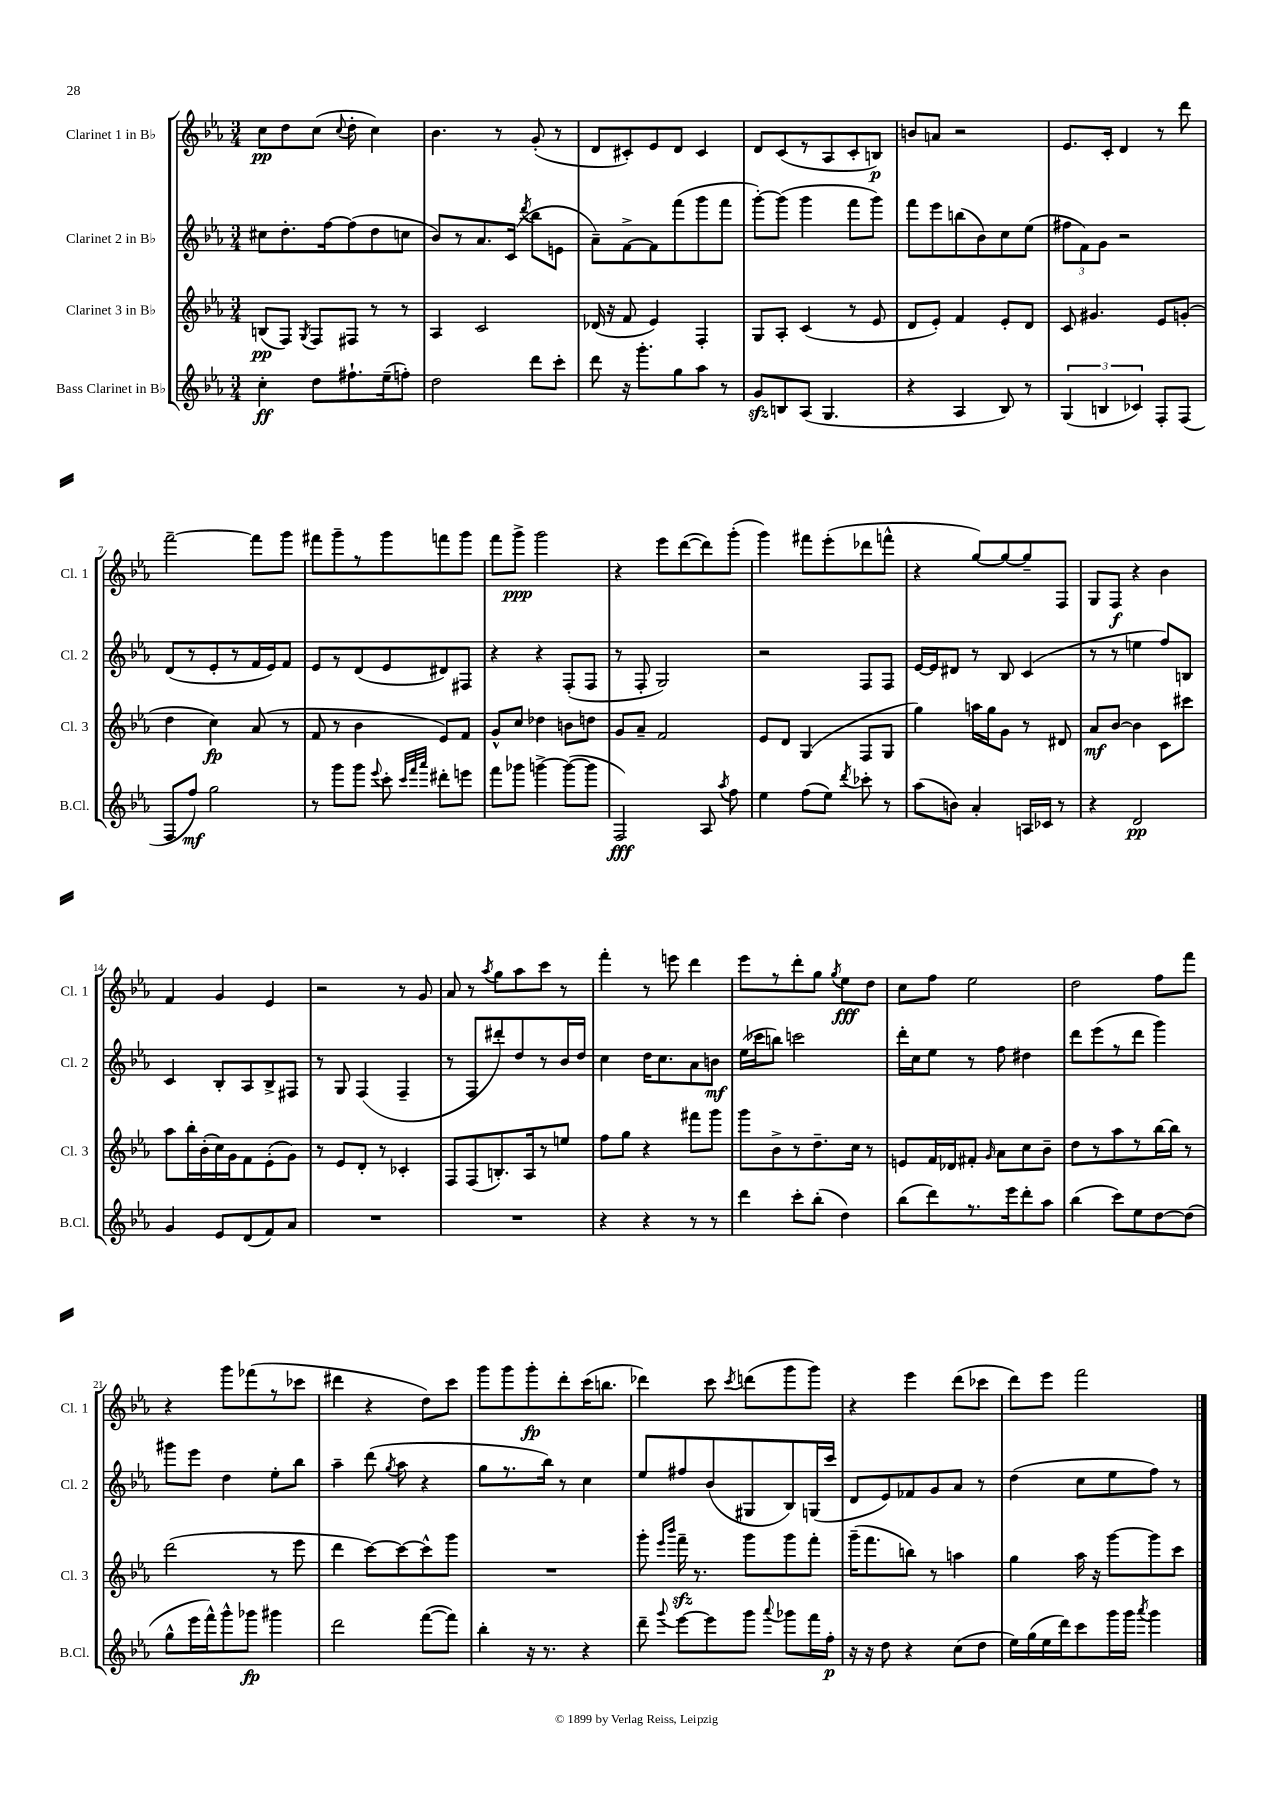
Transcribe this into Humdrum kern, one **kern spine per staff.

**kern	**dynam	**kern	**dynam	**kern	**dynam	**kern	**dynam
*part4	*part4	*part3	*part3	*part2	*part2	*part1	*part1
*staff4	*staff4	*staff3	*staff3	*staff2	*staff2	*staff1	*staff1
*I"Bass Clarinet in B♭	*	*I"Clarinet 3 in B♭	*	*I"Clarinet 2 in B♭	*	*I"Clarinet 1 in B♭	*
*I'B.Cl.	*	*I'Cl. 3	*	*I'Cl. 2	*	*I'Cl. 1	*
*clefG2	*	*clefG2	*	*clefG2	*	*clefG2	*
*k[b-e-a-]	*	*k[b-e-a-]	*	*k[b-e-a-]	*	*k[b-e-a-]	*
*M3/4	*	*M3/4	*	*M3/4	*	*M3/4	*
=1	=1	=1	=1	=1	=1	=1	=1
4cc'\	ff	(8Bn/L	pp	8cc#X\L	.	8cc\L	pp
.	.	8F/J)	.	8.dd'\	.	8dd\	.
.	.	8qG/	.	.	.	.	.
8dd\L	.	8F/L	.	.	.	(8cc\J	.
.	.	.	.	[16ff\k	.	.	.
.	.	.	.	.	.	8qqcc/	.
8.ff#X`\	.	8F#X/J	.	(8ff\]	.	8dd'\	.
.	.	8r	.	8dd\	.	4cc\)	.
(16ee-~\k	.	.	.	.	.	.	.
8ffn'\J)	.	8r	.	8ccn\J	.	.	.
=2	=2	=2	=2	=2	=2	=2	=2
2dd\	.	4A-/	.	8b-/L)	.	4.b-\	.
.	.	.	.	8r	.	.	.
.	.	2c/	.	8.a-/	.	.	.
.	.	.	.	.	.	8r	.
.	.	.	.	(16c/Jk	.	.	.
.	.	.	.	8qddd/	.	.	.
8ddd\L	.	.	.	8bb-\L	.	(8g'/	.
8ccc'\J	.	.	.	8en\J	.	8r	.
=3	=3	=3	=3	=3	=3	=3	=3
8ddd\	.	(16d-X/	.	8a-~\L)	.	8d/L	.
.	.	16r	.	.	.	.	.
16r	.	8f/	.	[8f^\	.	8c#X'/)	.
8.ggg'\L	.	.	.	.	.	.	.
.	.	4e-/)	.	8f\]	.	8e-/	.
8gg\	.	.	.	(8fff\	.	8d/J	.
8aa-\J	.	4F'/	.	8ggg\	.	4c#/	.
8r	.	.	.	8fff\J	.	.	.
=4	=4	=4	=4	=4	=4	=4	=4
8gzz/L	.	8G/L	.	[8ggg'\L)	.	8d/L	.
8Bn/	.	8A-'/J	.	(8ggg\J]	.	(8c/	.
(8A-/J	.	(4c/	.	4ggg\	.	8r	.
4.G/	.	.	.	.	.	8A-/	.
.	.	8r	.	8fff\L	.	8c'/	.
.	.	8e-/	.	8ggg\J)	.	8Bn/J)	p
=5	=5	=5	=5	=5	=5	=5	=5
4r	.	8d/L	.	8fff\L	.	8bn/L	.
.	.	8e-'/J)	.	8eee-\	.	8an/J	.
4A-/	.	4f/	.	(8bbn\	.	2r	.
.	.	.	.	8b-\)	.	.	.
8B-/)	.	8e-'/L	.	8cc\	.	.	.
8r	.	8d/J	.	(8ee-\J	.	.	.
=6	=6	=6	=6	=6	=6	=6	=6
(6G/	.	8c/	.	12ff#X\L	.	8.e-/L	.
.	.	.	.	12f\)	.	.	.
.	.	4.g#X/	.	.	.	.	.
6Bn/	.	.	.	12g\J	.	.	.
.	.	.	.	.	.	16c'/Jk	.
.	.	.	.	2r	.	4d/	.
6c-X/)	.	.	.	.	.	.	.
8F'/L	.	8e-/L	.	.	.	8r	.
(8F/J	.	(8gn'/J	.	.	.	8ddd\	.
!!LO:LB:g=z
=7	=7	=7	=7	=7	=7	=7	=7
8F/L	.	4dd\	.	(8d/L	.	[2fff~\	.
8ff/J)	mf	.	.	8r	.	.	.
2gg\	.	4cc\)	fp	8e-'/	.	.	.
.	.	.	.	8r	.	.	.
.	.	(8a-/	.	16f/L	.	8fff\L]	.
.	.	.	.	16e-/J)	.	.	.
.	.	8r	.	8f/J	.	8ggg\J	.
=8	=8	=8	=8	=8	=8	=8	=8
8r	.	8f/	.	8e-/L	.	8fff#X\L	.
8ggg\L	.	8r	.	8r	.	8ggg~\	.
8ggg\J	.	4b-\	.	(8d/	.	8r	.
8qqeee-/	.	.	.	.	.	.	.
8ccc'\	.	.	.	8e-/	.	8ggg\	.
32qqccc/LLL	.	.	.	.	.	.	.
32qqfff/	.	.	.	.	.	.	.
32qqaaa-/JJJ	.	.	.	.	.	.	.
8ddd#X'\L	.	8e-/L)	.	8d#X/)	.	8fffn\	.
8eeen\J	.	8f/J	.	8F#X/J	.	8ggg\J	.
=9	=9	=9	=9	=9	=9	=9	=9
8fff\L	.	8g^^/L	.	4r	.	8fff\L	.
8ggg-X\J	.	8cc/J	.	.	.	8ggg^\J	ppp
[4gggn^\	.	4dd-X\	.	4r	.	2ggg\	.
(8ggg\L_	.	8bn\L	.	(8F'/L	.	.	.
8ggg\J]	.	8ddn\J	.	8F/J	.	.	.
=10	=10	=10	=10	=10	=10	=10	=10
2F/)	fff	8g/L	.	8r	.	4r	.
.	.	8a-~/J	.	8F'/	.	.	.
.	.	2f/	.	2G/)	.	8eee-\L	.
.	.	.	.	.	.	([8ddd\	.
8A-/	.	.	.	.	.	8ddd\])	.
8qaa-/	.	.	.	.	.	.	.
8ff\	.	.	.	.	.	(8ggg'\J	.
=11	=11	=11	=11	=11	=11	=11	=11
4ee-\	.	8e-/L	.	2r	.	4ggg\)	.
.	.	8d/J	.	.	.	.	.
(8ff\L	.	(4G/	.	.	.	8fff#X\L	.
8ee-\J)	.	.	.	.	.	(8eee-'\	.
8qddd/	.	.	.	.	.	.	.
8ccc-X'\	.	8F/L	.	8F/L	.	8ddd-X\	.
8r	.	8G/J	.	8F/J	.	8fffn^^\J	.
=12	=12	=12	=12	=12	=12	=12	=12
(8aa-\L	.	4gg\)	.	[16e-/LL	.	4r	.
.	.	.	.	16e-/J]	.	.	.
8bn\J)	.	.	.	8d#X/J	.	.	.
4a-'/	.	16aan\LL	.	8r	.	[8gg/L)	.
.	.	16gg\J	.	.	.	.	.
.	.	8g\J	.	8B-/	.	8gg/_	.
16An/LL	.	8r	.	(4c/	.	8gg~/]	.
16c-X/JJ	.	.	.	.	.	.	.
8r	.	8d#X/	.	.	.	8F/J	.
=13	=13	=13	=13	=13	=13	=13	=13
4r	.	8a-/L	mf	8r	.	8G/L	.
.	.	[8b-/J	.	8r	.	8F/J	f
2d/	pp	4b-\]	.	4een\	.	4r	.
.	.	8c\L	.	8ff/L)	.	4b-\	.
.	.	8ccc#X\J	.	8Bn/J	.	.	.
!!LO:LB:g=z
=14	=14	=14	=14	=14	=14	=14	=14
4g/	.	8aa-\L	.	4c/	.	4f/	.
.	.	16bb-'\L	.	.	.	.	.
.	.	(16b-'\	.	.	.	.	.
8e-/L	.	16cc\)	.	8B-'/L	.	4g/	.
.	.	16g\J	.	.	.	.	.
(8d/	.	8f\	.	8A-/	.	.	.
8f/)	.	(8e-'\	.	8B-^/	.	4e-/	.
8a-/J	.	8g\J)	.	8F#X/J	.	.	.
=15	=15	=15	=15	=15	=15	=15	=15
2.r	.	8r	.	8r	.	2r	.
.	.	8e-/L	.	8G/	.	.	.
.	.	8d'/J	.	(4F/	.	.	.
.	.	8r	.	.	.	.	.
.	.	4c-X'/	.	4F~/	.	8r	.
.	.	.	.	.	.	8g/	.
=16	=16	=16	=16	=16	=16	=16	=16
2.r	.	8F/L	.	8r	.	8a-/	.
.	.	(8F/	.	8F/L	.	8r	.
.	.	.	.	.	.	8qaa-/	.
.	.	8.Bn'/)	.	8ddd#X'/)	.	8gg\L	.
.	.	.	.	8dd/	.	8aa-\	.
.	.	16A-/k	.	.	.	.	.
.	.	8r	.	8r	.	8ccc\J	.
.	.	8een/J	.	16b-/L	.	8r	.
.	.	.	.	16dd/JJ	.	.	.
=17	=17	=17	=17	=17	=17	=17	=17
4r	.	8ff\L	.	4cc\	.	4fff'\	.
.	.	8gg\J	.	.	.	.	.
4r	.	4r	.	16dd\KL	.	8r	.
.	.	.	.	8.cc\	.	.	.
.	.	.	.	.	.	8eeen\	.
8r	.	8fff#X\L	.	8a-\	.	4ddd\	.
8r	.	8ggg\J	.	8bn\J	mf	.	.
=18	=18	=18	=18	=18	=18	=18	=18
4ddd\	.	8ggg\L	.	(16ee-\LL	.	8eee-\L	.
.	.	.	.	16ccc-X\J	.	.	.
.	.	8b-^\	.	8bbn\J)	.	8r	.
8ccc'\L	.	8r	.	2cccn\	.	8ddd'\	.
(8bb-'\J	.	8.dd~\	.	.	.	8gg\J	.
.	.	.	.	.	.	8qgg/	.
4dd\)	.	.	.	.	.	8ee-\L	fff
.	.	16cc\Jk	.	.	.	.	.
.	.	8r	.	.	.	8dd\J	.
=19	=19	=19	=19	=19	=19	=19	=19
(8bb-\L	.	8en/L	.	16ddd'\LL	.	8cc\L	.
.	.	.	.	16cc\J	.	.	.
8ddd\)	.	16f/L	.	8ee-\J	.	8ff\J	.
.	.	16d-X/J	.	.	.	.	.
8.r	.	8f#X'/J	.	8r	.	2ee-\	.
.	.	16qqg/	.	.	.	.	.
.	.	8a-\L	.	8ff\	.	.	.
16eee-\k	.	.	.	.	.	.	.
8ddd'\	.	8cc\	.	4dd#X\	.	.	.
8aa-\J	.	8b-~\J	.	.	.	.	.
=20	=20	=20	=20	=20	=20	=20	=20
(4bb-\	.	8dd\L	.	8ddd\L	.	2dd\	.
.	.	8r	.	(8eee-\	.	.	.
8ccc\L)	.	8aa-\	.	8r	.	.	.
8ee-\	.	8r	.	8ddd\J	.	.	.
[8dd\	.	[16bb-\L	.	4ggg\)	.	8ff\L	.
.	.	16bb-\JJ]	.	.	.	.	.
(8dd\J]	.	8r	.	.	.	8fff\J	.
!!LO:LB:g=z
=21	=21	=21	=21	=21	=21	=21	=21
8gg^^\L	.	(2ddd\	.	8ggg#X\L	.	4r	.
16eee-\L	.	.	.	8eee-\J	.	.	.
16fff^^\J)	.	.	.	.	.	.	.
8ggg^^\	.	.	.	4dd\	.	8ggg\L	.
8ggg-X\J	fp	.	.	.	.	(8fff-X\	.
4ggg#X\	.	8r	.	8ee-'\L	.	8r	.
.	.	8eee-\	.	8bb-\J	.	8ccc-X\J	.
=22	=22	=22	=22	=22	=22	=22	=22
2ddd\	.	4ddd\	.	4aa-~\	.	4ddd#X\	.
.	.	[8ccc\L)	.	(8ddd\	.	4r	.
.	.	.	.	8qgg/	.	.	.
.	.	8ccc\_	.	8aa-\	.	.	.
([8fff\L	.	8ccc^^\]	.	4r	.	8dd\L)	.
8fff\J])	.	8ggg\J	.	.	.	8ccc\J	.
=23	=23	=23	=23	=23	=23	=23	=23
4bb-'\	.	2.r	.	8gg\L	.	8ggg\L	.
.	.	.	.	8.r	.	8ggg\	.
16r	.	.	.	.	.	8ggg'\	fp
8.r	.	.	.	16bb-\Jk)	.	.	.
.	.	.	.	8r	.	8ddd'\	.
4r	.	.	.	4cc\	.	(16ccc\K	.
.	.	.	.	.	.	8.bbn\J	.
=24	=24	=24	=24	=24	=24	=24	=24
8ddd~\	.	8ggg'\	.	8ee-/L	.	4ddd-X\)	.
.	.	16qqeee-/LL	.	.	.	.	.
8qqggg/	.	16qqbbb-/JJ	.	.	.	.	.
[8eee-\L	.	16fffzz~\	.	8ff#X/	.	.	.
.	.	8.r	.	.	.	.	.
8eee-\]	.	.	.	(8b-/	.	8ccc\	.
.	.	.	.	.	.	8qccc/	.
8ggg\J	.	8ggg\L	.	8G#X/	.	(8dddn\L	.
8qqaaa-/	.	.	.	.	.	.	.
8ggg-X\L	.	8ggg\	.	8B-/)	.	8ggg\	.
16fff\L	.	8fff'\J	.	(16Gn/L	.	8ggg\J)	.
16ff'\JJ	p	.	.	16ccc/JJ	.	.	.
=25	=25	=25	=25	=25	=25	=25	=25
16r	.	(16ggg~\KL	.	8d/L	.	4r	.
16r	.	8.fff\	.	.	.	.	.
8dd\	.	.	.	8e-/)	.	.	.
4r	.	8bbn\J)	.	8f-X/	.	4eee-\	.
.	.	8r	.	8g/	.	.	.
(8cc\L	.	4aan\	.	8a-/J	.	(8ddd\L	.
8dd\J	.	.	.	8r	.	8ccc-X\J	.
=26	=26	=26	=26	=26	=26	=26	=26
16ee-\LL)	.	4gg\	.	(4dd\	.	8ddd\L)	.
(16gg\	.	.	.	.	.	.	.
16ee-\	.	.	.	.	.	8eee-\J	.
16ddd\J)	.	.	.	.	.	.	.
8ccc\	.	16aa-\	.	8cc\L	.	2fff\	.
.	.	16r	.	.	.	.	.
16ggg\L	.	[8ggg\L	.	8ee-\	.	.	.
16ggg\JJ	.	.	.	.	.	.	.
8qaaa-/	.	.	.	.	.	.	.
4ggg\	.	8ggg\]	.	8ff\J)	.	.	.
.	.	8ccc\J	.	8r	.	.	.
==	==	==	==	==	==	==	==
*-	*-	*-	*-	*-	*-	*-	*-
